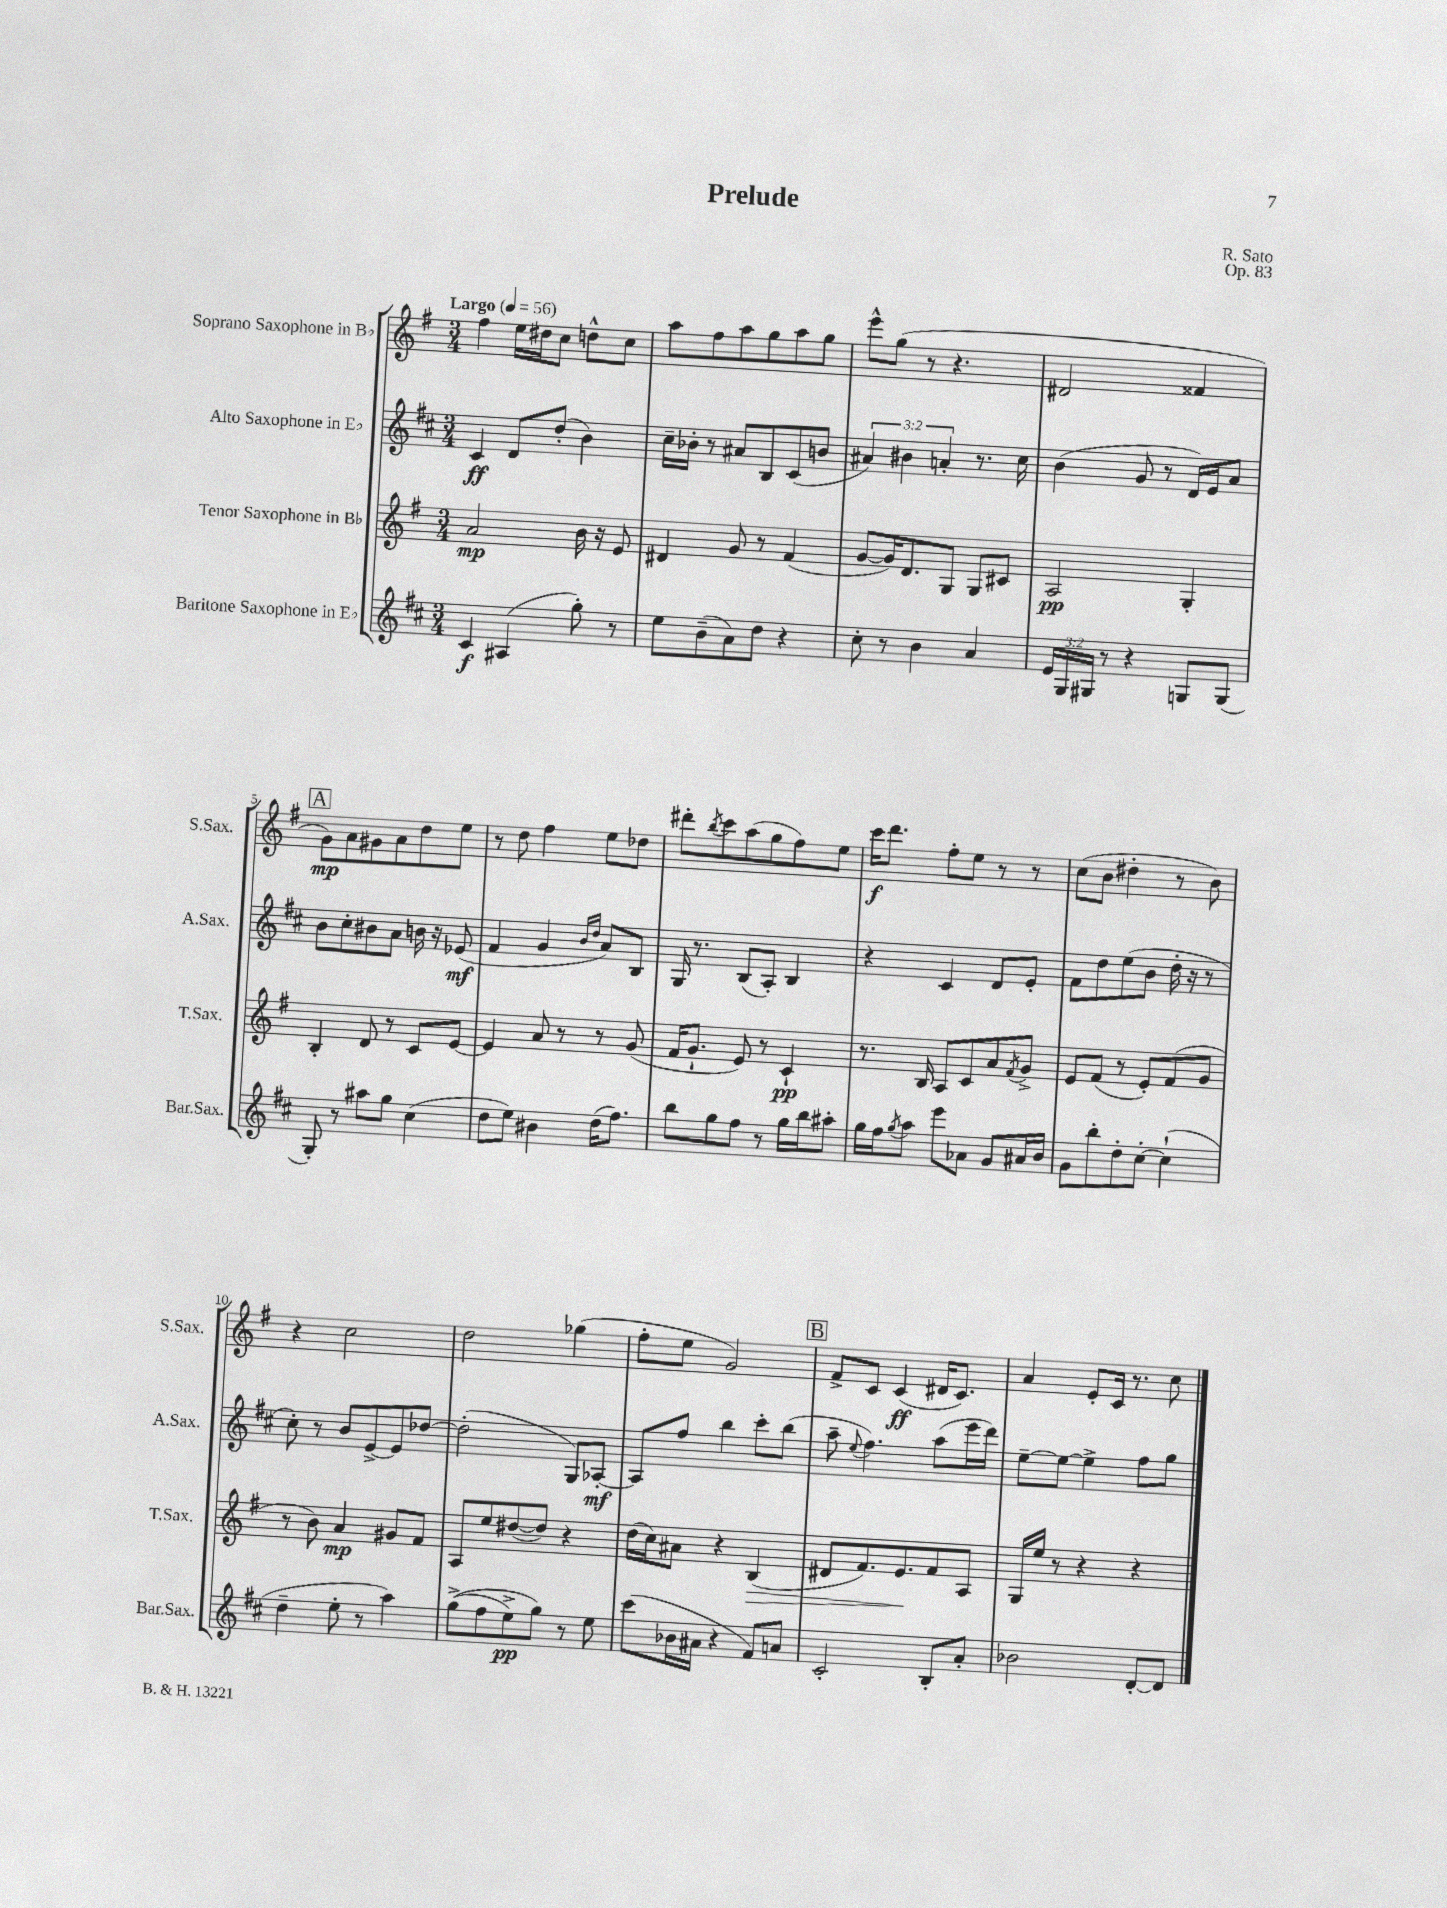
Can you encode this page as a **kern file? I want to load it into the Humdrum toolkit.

**kern	**kern	**kern	**kern
*staff4	*staff3	*staff2	*staff1
*clefG2	*clefG2	*clefG2	*clefG2
*k[f#c#]	*k[f#]	*k[f#c#]	*k[f#]
*M3/4	*M3/4	*M3/4	*M3/4
*MM56	*MM56	*MM56	*MM56
4c#	2a	4c#	4ff#
(4A#	.	8d	16ee
.	.	.	16dd#
.	.	(8dd'	8cc
8gg')	16b	4b)	8dd^^
.	16r	.	.
8r	8e	.	8cc
=	=	=	=
8ee	4d#	16cc#~	8aa
.	.	16b-'	.
(8b~	.	8r	8ff#
8a)	8g	8a#	8aa
8dd	8r	8B	8gg
4r	(4f#	(8c#	8aa
.	.	8b	8gg
=	=	=	=
8cc#'	[8g	6a#)	8eee^^
8r	16g])	.	(8gg
.	.	6b#	.
.	8.d	.	.
4b	.	.	8r
.	.	6a'	.
.	8G	.	4.r
4a	8G	8.r	.
.	8c#	.	.
.	.	16cc#	.
=	=	=	=
24e	2A	(4b	2d#
24G	.	.	.
24G#	.	.	.
8r	.	.	.
4r	.	8g	.
.	.	8r	.
8G	4G'	16d)	4f##
.	.	16e	.
(8G	.	8a	.
=	=	=	=
8G')	4B'	8b	8g)
8r	.	8cc#'	8a
8aa#	8d	8b#	8g#
8gg	8r	8a	8a
(4cc#	8c	16b	8dd
.	.	16r	.
.	[8e	(8e-	8ee
=	=	=	=
8dd	4e]	4f#	8r
8ee)	.	.	8dd
4b#	8a	4g	4ff#
.	8r	.	.
.	.	16qqb	.
.	.	16qqdd	.
(16dd	8r	8a)	8ee
8.ff#)	.	.	.
.	(8g	8B	8dd-
=	=	=	=
8bb	16f#	16G	8ddd#'
.	8.g`	8.r	.
.	.	.	8qbb
8gg	.	.	8ccc
8ff#	8e)	(8B	(8aa
8r	8r	8A')	8gg
16gg	4c`	4B	8ff#)
16bb	.	.	.
8aa#'	.	.	8ee
=	=	=	=
16gg	8.r	4r	16ccc
16ff#	.	.	8.ddd
8qgg	.	.	.
8aa	.	.	.
.	16B	.	.
8eee	8A	4c#	8ff#'
8a-	8c	.	8ee
8g	8a	8d	8r
.	8qf#	.	.
16a#	8g^	8e'	8r
16b	.	.	.
=	=	=	=
8g	8e	8f#	(8cc
8bb'	(8f#	8dd	8b
8dd'	8r	(8ee	4dd#'
[8cc#'	8e')	8b	.
(4cc#`]	(8f#	16dd'	8r
.	.	16r	.
.	8g	8r	8b)
=	=	=	=
4dd~	8r	8cc#')	4r
.	8b)	8r	.
8ee'	4a	8b	2cc
8r	.	[8e^	.
4aa)	8g#	8e]	.
.	8f#	[8dd-	.
=	=	=	=
&((8gg^	8A	(2dd-']	2dd
8ff#	8ee	.	.
8ee^)	([8dd#	.	.
8gg&)	8dd#])	.	.
8r	4r	8G)	(4gg-
8ee	.	[8A-'	.
=	=	=	=
(8ccc#	(16dd	8A-]	8ff#'
.	16cc)	.	.
16b-	8a#	8ff#	8ee
16a#	.	.	.
4r	4r	4bb	2g)
8f#)	(4B	8ccc#'	.
8a	.	(8bb	.
=	=	=	=
2c#'	8d#	8aa~	8f#^
.	.	8qqee	.
.	8.f#)	4.ff#)	8c
.	.	.	(4c
.	8.e	.	.
8B'	8f#	(8aa	16d#
.	.	.	8.c)
8a'	8A	16eee	.
.	.	16ddd)	.
=	=	=	=
2b-	16G	[8ee~	4a
.	16ee	.	.
.	8r	8ee_	.
.	4r	4ee^]	8e'
.	.	.	16c
.	.	.	8.r
[8d'	4r	8ff#	.
8d]	.	8gg	8cc
==	==	==	==
*-	*-	*-	*-
